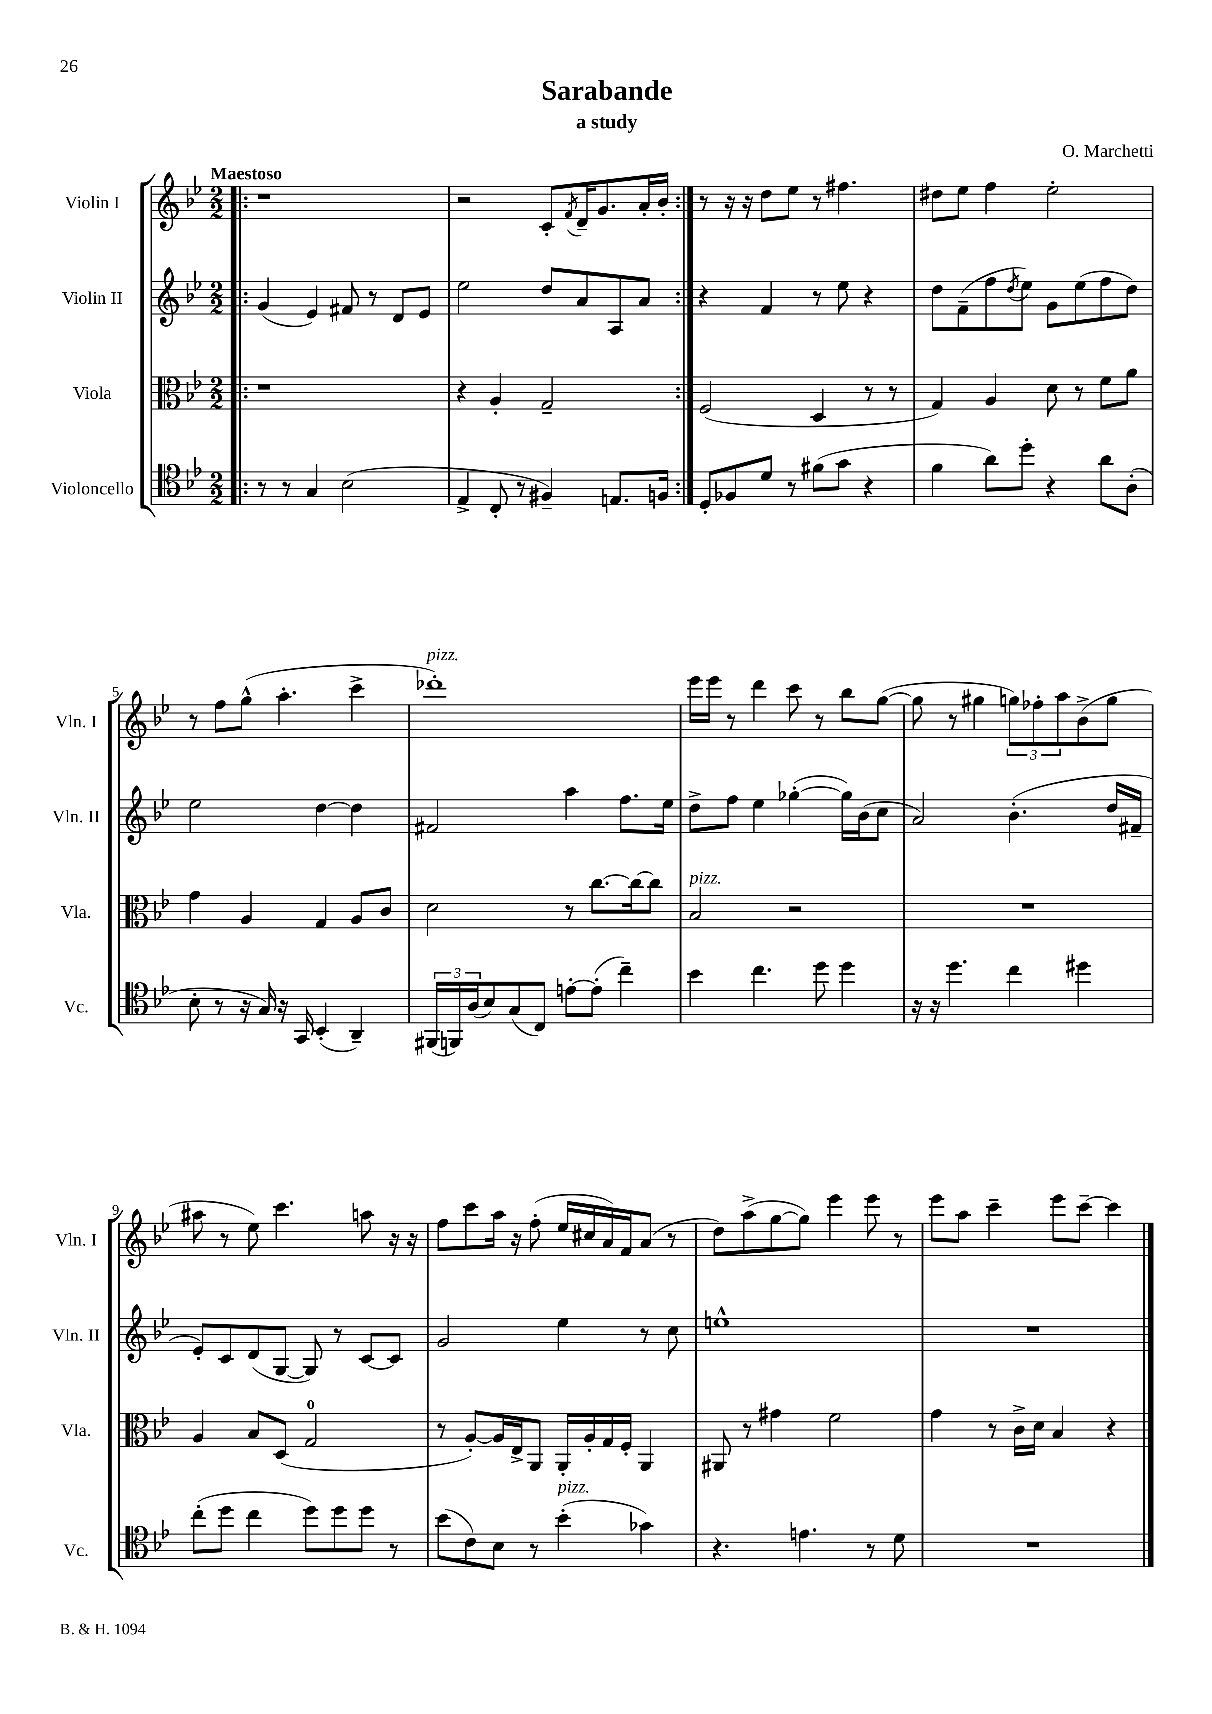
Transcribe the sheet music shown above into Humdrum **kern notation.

**kern	**kern	**kern	**kern
*part4	*part3	*part2	*part1
*staff4	*staff3	*staff2	*staff1
*I"Violoncello	*I"Viola	*I"Violin II	*I"Violin I
*I'Vc.	*I'Vla.	*I'Vln. II	*I'Vln. I
*clefC4	*clefC3	*clefG2	*clefG2
*k[b-e-]	*k[b-e-]	*k[b-e-]	*k[b-e-]
*M2/2	*M2/2	*M2/2	*M2/2
=1!|:	=1!|:	=1!|:	=1!|:
!	!	!	!LO:TX:a:B:t=Maestoso
8r	1r	(4g/	1r
8r	.	.	.
4G/	.	4e-/)	.
(2B-\	.	8f#X/	.
.	.	8r	.
.	.	8d/L	.
.	.	8e-/J	.
=2	=2	=2	=2
4E-^/	4r	2ee-\	2r
8C'/	4A'/	.	.
8r	.	.	.
4F#X~/)	2G~/	8dd/L	8c'/L
.	.	.	8qf/
.	.	8a/	16d~/K
.	.	.	8.g/
8.En/L	.	8A/	.
.	.	8a/J	16a'/L
16Fn/Jk	.	.	16b-'/JJ
=3:|!	=3:|!	=3:|!	=3:|!
8D'/L	(2F/	4r	8r
8F-X/	.	.	16r
.	.	.	16r
8d/J	.	4f/	8dd\L
8r	.	.	8ee-\J
(8f#X\L	4D/	8r	8r
8g\J	.	8ee-\	4.ff#X\
4r	8r	4r	.
.	8r	.	.
=4	=4	=4	=4
4f\	4G/)	8dd\L	8dd#X\L
.	.	(8f~\	8ee-\J
8a\L)	4A/	8ff\	4ff\
.	.	8qdd/	.
8dd'\J	.	8ee-\J)	.
4r	8d\	8g\L	2ee-'\
.	8r	(8ee-\	.
8a\L	8f\L	8ff\	.
(8A'\J	8a\J	8dd\J)	.
!!LO:LB:g=z
=5	=5	=5	=5
8B-'\	4g\	2ee-\	8r
8r	.	.	8ff\L
16r	4A/	.	(8gg^^\J
16G/)	.	.	.
16r	.	.	4.aa'\
16GG/	.	.	.
(4BB-'/	4G/	[4dd\	.
4AA~/)	8A/L	4dd\]	4ccc^\
.	8c/J	.	.
=6	=6	=6	=6
!	!	!	!LO:TX:a:i:t=pizz.
(24FF#X/LL	2d\	2f#X/	1ddd-X')
24FFn/)	.	.	.
(24A/J	.	.	.
8B-/)	.	.	.
(8G/	.	.	.
8C/J)	.	.	.
[8en'\L	8r	4aa\	.
(8e'\J]	[8.cc\L	.	.
4cc~\)	.	8.ff\L	.
.	16cc\k_	.	.
.	8cc\J]	.	.
.	.	16ee-\Jk	.
=7	=7	=7	=7
!	!LO:TX:a:i:t=pizz.	!	!
4b-\	2B-/	8dd^\L	16eee-\LL
.	.	.	16eee-\JJ
.	.	8ff\J	8r
4.cc\	.	4ee-\	4ddd\
.	2r	([4gg-X'\	8ccc\
8dd\	.	.	8r
4dd\	.	16gg-\LL])	8bb-\L
.	.	(16b-\J	.
.	.	8cc\J	([8gg\J
=8	=8	=8	=8
16r	1r	2a/)	8gg\]
16r	.	.	.
4.dd\	.	.	8r
.	.	.	4gg#X\
4cc\	.	(4.b-'\	12ggn\L)
.	.	.	12ff-X'\
.	.	.	12aa\
4dd#X\	.	.	(8b-^\
.	.	16dd/LL	8gg\J
.	.	16f#X~/JJ	.
!!LO:LB:g=z
=9	=9	=9	=9
(8cc'\L	4A/	8e-'/L)	8aa#X\
8dd\J	.	8c/	8r
4cc\	8B-/L	(8d/	8ee-\)
.	(8D/J	[8G/J	4.ccc\
8dd\L)	2G/	8G/])	.
8dd\	.	8r	.
8dd\J	.	[8c/L	8aan\
8r	.	8c/J]	16r
.	.	.	16r
=10	=10	=10	=10
(8b-\L	8r	2g/	8ff\L
8c\)	[8A'/L)	.	8ccc\
8B-\J	16A/L]	.	16aa\Jk
.	16E-^/J	.	16r
8r	8AA/J	.	(8ff'\
!LO:TX:a:i:t=pizz.	!	!	!
(4b-'\	16AA'/LL	4ee-\	16ee-/LL
.	16A'/	.	16cc#X/
.	16G/	.	16a/)
.	16F'/JJ	.	16f/J
4g-X\)	4AA/	8r	(8a/J
.	.	8cc\	8r
=11	=11	=11	=11
4.r	8AA#X/	1een^^	8dd\L)
.	8r	.	(8aa^\
.	4g#X\	.	[8gg\
4.en\	.	.	8gg\J])
.	2f\	.	4eee-\
8r	.	.	8eee-\
8d\	.	.	8r
=12	=12	=12	=12
1r	4g\	1r	8eee-\L
.	.	.	8aa\J
.	8r	.	4ccc~\
.	16c^\LL	.	.
.	16d\JJ	.	.
.	4B-/	.	8eee-\L
.	.	.	[8ccc~\J
.	4r	.	4ccc\]
==	==	==	==
*-	*-	*-	*-
